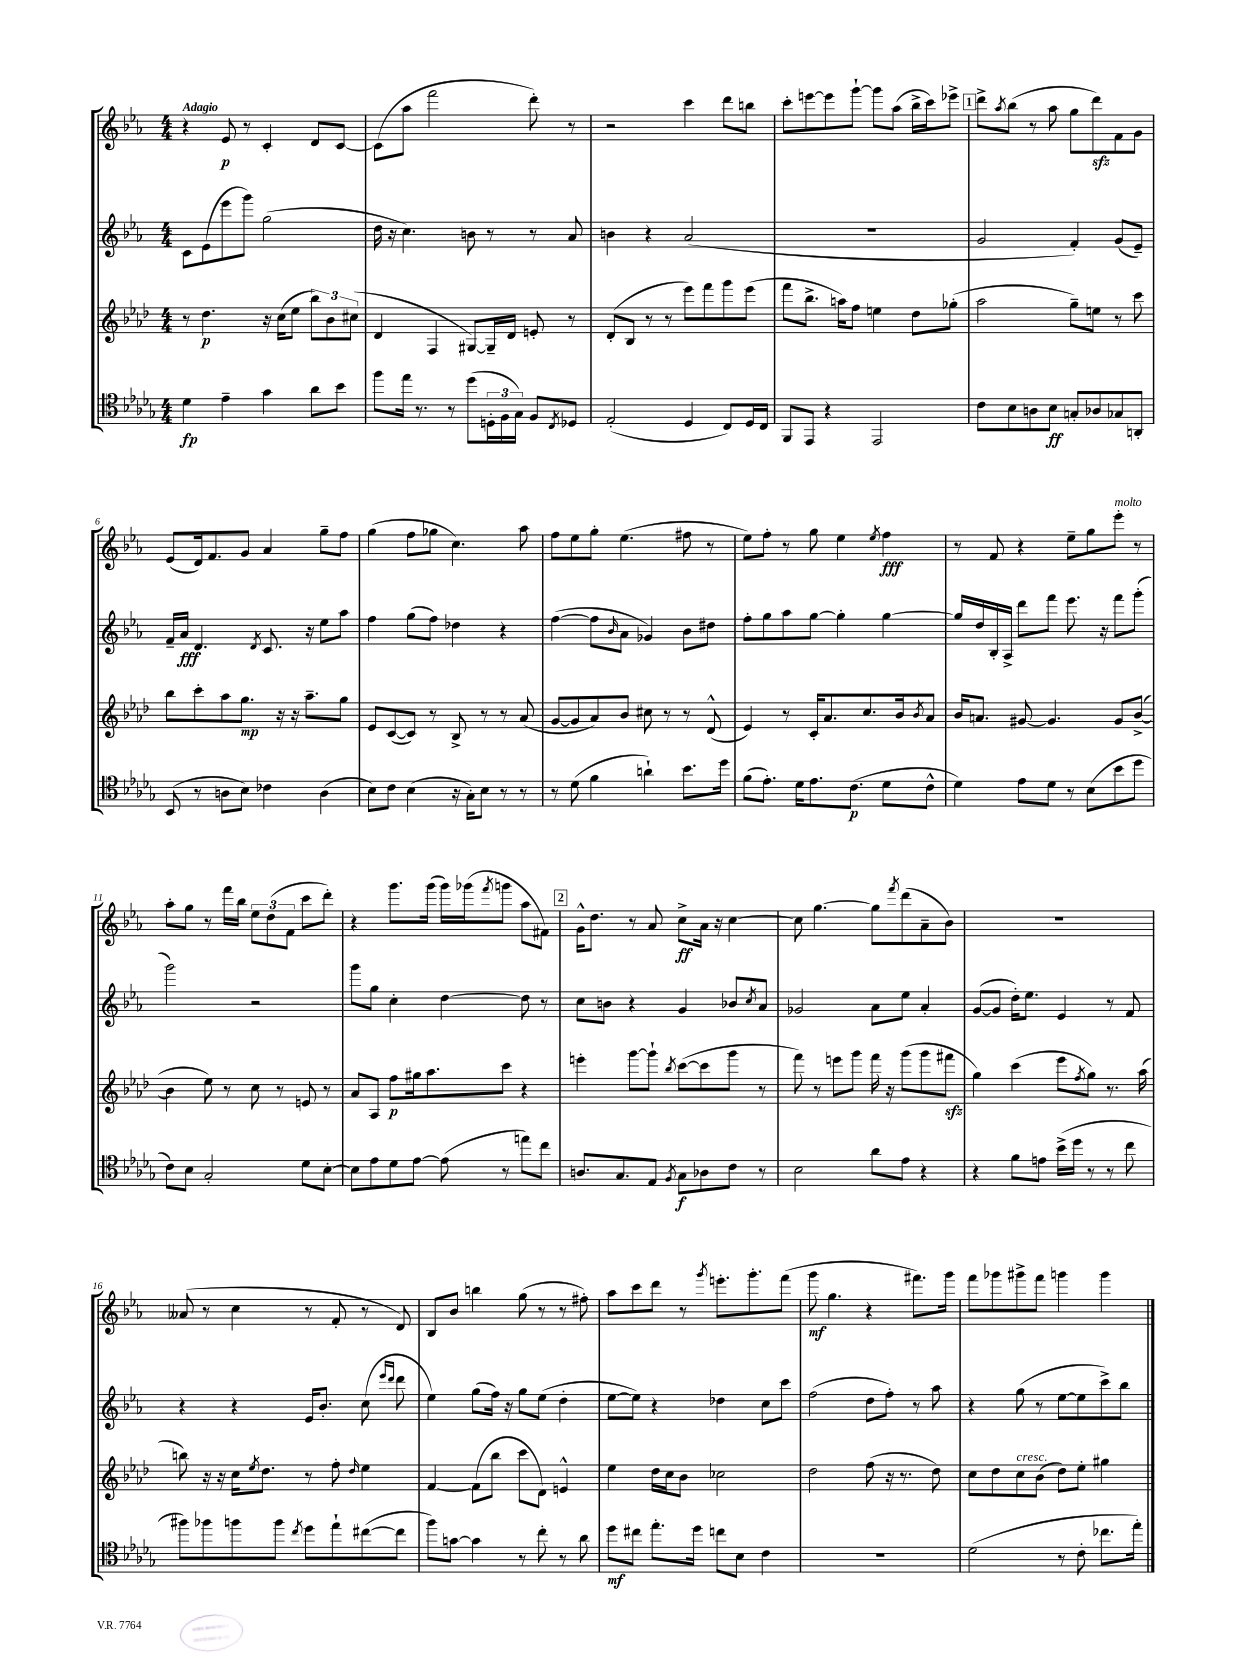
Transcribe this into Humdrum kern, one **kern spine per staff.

**kern	**kern	**kern	**kern
*staff4	*staff3	*staff2	*staff1
*clefC4	*clefG2	*clefG2	*clefG2
*k[b-e-a-d-g-]	*k[b-e-a-d-]	*k[b-e-a-]	*k[b-e-a-]
*M4/4	*M4/4	*M4/4	*M4/4
4d-\	8r	8c\L	4r
.	4.dd-\	(8e-\	.
4e-~\	.	8eee-\	8e-/
.	.	8ggg\J)	8r
4g-\	16r	(2gg\	4c'/
.	(16cc\LK	.	.
.	8ee-\J	.	.
8a-\L	12bb-\L)	.	8d/L
.	12b-\	.	.
8b-\J	.	.	[8c/J
.	(12cc#\J	.	.
=	=	=	=
8ff\L	4d-/	16dd\	(8c\]L
.	.	16r	.
16ee-\Jk	.	4.cc\)	8aa-\J
8.r	.	.	.
.	4F/	.	2fff\
8r	.	.	.
(8dd-\L	[8G#/L)	8b\	.
24D'\L	16G#~/]L	8r	.
24F\	.	.	.
.	16d-/JJ	.	.
24G-\JJ)	.	.	.
8F/L	8e'/	8r	8ddd'\)
8qC/	.	.	.
8D-/J	8r	8a-/	8r
=	=	=	=
(2E-'/	(8d-'/L	4b\	2r
.	8B-/J	.	.
.	8r	4r	.
.	8r	.	.
4D-/	8eee-\L)	(2a-/	4ccc\
.	8fff\	.	.
8C/L)	8ggg\	.	8ddd\L
16D-/L	(8eee-\J	.	8bb\J
16C/JJ	.	.	.
=	=	=	=
8FF/L	8fff\L	1r	8ccc'\L
8EE-/J	8.bb-^\J	.	[8eee\
4r	.	.	8eee\]
.	16aa\LK)	.	.
.	8ff\J	.	[8ggg`\J
2EE-/	4ee\	.	8ggg\]L
.	.	.	(8aa-\J
.	8dd-\L	.	16bb-^\LL
.	.	.	16ccc\J)
.	(8gg-'\J	.	8eee-^\J
=	=	=	=
8c\L	2aa-\	2g/	8ddd^\L
.	.	.	8qaa-/
8B-\	.	.	(8bb-\J
8A\	.	.	8r
8B-\J	.	.	8aa-\
8G'/L	8gg~\L)	4f'/)	8gg\L
8A-/	8ee\J	.	8ddd\)
8G-/	8r	(8g/L	8f\
8AA'/J	8ccc\	8e-~/J)	8g\J
=	=	=	=
(8BB-/	8bb-\L	16f~/LL	(8e-/L
.	.	16a-/JJ	.
8r	8ccc'\	4.d/	16d/k)
.	.	.	8.f/
8A\L	8aa-\	.	.
8B-\J)	8.gg\J	.	8g/J
.	.	8qd/	.
4c-\	.	8.c/	4a-/
.	16r	.	.
.	16r	.	.
.	8.aa-~\L	16r	.
(4A\	.	8ee-\L	8gg~\L
.	8gg\J	8aa-\J	8ff\J
=	=	=	=
8B-\L)	8e-/L	4ff\	(4gg\
8c\J	([8c/	.	.
(4B-\	8c/]J)	(8gg\L	8ff\L
.	8r	8ff\J)	8gg-\J
16r	8B-^/	4dd-\	4.cc\)
16G-'\LK)	.	.	.
8B-\J	8r	.	.
8r	8r	4r	.
8r	(8a-/	.	8aa-\
=	=	=	=
8r	[8g/L	([4ff\	8ff\L
(8d-\	8g/]	.	8ee-\
4f\	8a-/)	8ff\]L	8gg'\J
.	.	16qqb-/	.
.	8b-/J	8a-\J	(4.ee-\
4a`\)	8cc#\	4g-/)	.
.	8r	.	.
8.b-\L	8r	8b-\L	8ff#\
.	(8d-^^/	8dd#\J	8r
16dd-\Jk	.	.	.
=	=	=	=
(8f\L	4e-/)	8ff'\L	8ee-\L)
8.e-'\J)	.	8gg\	8ff'\J
.	8r	8aa-\	8r
16d-\LK	.	.	.
8.e-\	16c'/LK	[8gg\J	8gg\
.	8.a-/	.	.
.	.	4gg'\]	4ee-\
(8.c\J	.	.	.
.	8.cc/	.	.
.	.	.	8qee-/
8d-\L	.	[4gg\	4ff\
.	16b-/k	.	.
.	8qb-/	.	.
8c^^\J	8a-/J	.	.
=	=	=	=
4d-\)	16b-/LK	16gg/]LL	8r
.	8.a/J	16dd/	.
.	.	16B-'/	8f/
.	.	16A-^/JJ	.
8e-\L	[8g#/	8ddd\L	4r
8d-\J	4.g#/]	8fff\J	.
8r	.	8.eee-\	8ee-~\L
(8B-\L	.	.	8gg\
.	.	16r	.
8b-\	8g#/L	8fff\L	8eee-'\J
8dd-\J	([8b-^/J	(8ggg'\J	8r
=	=	=	=
8c\L)	4b-\]	2ggg\)	8aa-'\L
8B-\J	.	.	8gg\J
2G-'/	8ee-\)	.	8r
.	8r	.	16fff\LL
.	.	.	16bb-\JJ
.	8cc\	2r	12ee-\L
.	.	.	(12dd\
.	8r	.	.
.	.	.	12f\J
8d-\L	8e/	.	8ccc\L
[8B-'\J	8r	.	8ddd'\J)
=	=	=	=
8B-\]L	8a-/L	8ggg\L	4r
8e-\	8A-/J	8gg\J	.
8d-\	8ff\L	4cc'\	8.ggg\L
[8e-\J	16gg#\k	.	.
.	8.aa-\	.	(16ggg\Jk
(8e-\]	.	[4dd\	16ggg\LL)
.	.	.	(16ggg-\J
.	.	.	8qfff/
8r	8ccc\J	.	8ggg\J
8ee\L)	4r	8dd\]	8aa-\L
8cc\J	.	8r	8f#\J)
=	=	=	=
8.A/L	4eee'\	8cc\L	16g^^\LK
.	.	.	8.dd\J
.	.	8b\J	.
8.G-/	.	.	.
.	[8ggg\L	4r	8r
8E-/J	8ggg`\]J	.	8a-/
8qF/	8qbb-/	.	.
8G-\L	([8ccc\L	4g/	8cc^\L
8A-\	8ccc\]	.	16a-\Jk
.	.	.	16r
8c\J	8ggg\J	8b-/L	[4cc\
.	.	8qcc/	.
8r	8r	8a-/J	.
=	=	=	=
2B-\	8fff\)	2g-/	8cc\]
.	8r	.	[4.gg\
.	8eee\L	.	.
.	8ggg\J	.	.
8a-\L	16fff\	8a-\L	8gg\]L
.	16r	.	.
.	.	.	8qfff/
8e-\J	(8ggg\L	8ee-\J	(8ddd\
4r	8ggg\	4a-'/	8a-~\
.	8fff#\J	.	8b-\J)
=	=	=	=
4r	4gg\)	([8g/L	1r
.	.	8g/]J	.
8f\L	(4ccc\	16dd'\LK)	.
.	.	8.ee-\J	.
8e\J	.	.	.
(16b-^\LL	8eee-\L	4e-/	.
16dd-\JJ	.	.	.
.	8qff/	.	.
8r	8gg\J)	.	.
8r	8.r	8r	.
8cc\	.	8f/	.
.	(16aa-\	.	.
=	=	=	=
8ff#\L)	8bb\)	4r	(8a--/
8ff-\	16r	.	8r
.	16r	.	.
8ff\	16cc\LK	4r	4cc\
.	8qee-/	.	.
.	8.dd-\J	.	.
8ff\J	.	.	.
8qcc/	.	.	.
8dd-\L	8r	16e-/LK	8r
.	.	8.b-'/J	.
8ee-`\	8ff'\	.	8f'/
.	16qqdd-/	.	.
([8cc#\	4ee-\	(8cc\	8r
.	.	16qqeee-/LL	.
.	.	16qqddd/JJ	.
8cc#\]J	.	8ddd\	8d/)
=	=	=	=
8ff\L)	[4f/	4ee-\)	8B-/L
[8g\J	.	.	8b-/J
4g\]	(8f\]L	(8gg\L	4bb\
.	8bb-\J	16ff\Jk)	.
.	.	16r	.
8r	8ccc\L	8gg\L	(8gg\
8cc'\	8d-\J)	(8ee-\J	8r
8r	4e^^/	4dd'\	8r
8a-\	.	.	8ff#'\)
=	=	=	=
8dd-\L	4ee-\	[8ee-\L	8aa-\L
8cc#\J	.	8ee-\]J)	8ccc\
8.ee-'\L	16dd-\LL	4r	8ddd\J
.	16cc\J	.	.
.	8b-\J	.	8r
16dd-\Jk	.	.	.
.	.	.	8qggg/
8cc\L	2cc-\	4dd-\	8.eee'\L
8B-\J	.	.	.
.	.	.	8.ggg'\
4c\	.	8cc\L	.
.	.	8ccc\J	(8fff\J
=	=	=	=
1r	2dd-\	(2ff\	8ggg\
.	.	.	4.gg\
.	(8ff\	8dd\L	4r
.	16r	8ff'\J)	.
.	8.r	.	.
.	.	8r	8.fff#\L)
.	8dd-\)	8aa-\	.
.	.	.	16ggg\Jk
=	=	=	=
(2d-\	8cc\L	4r	8fff\L
.	8dd-\	.	8ggg-\
.	8cc\	(8gg\	8ggg#^\
.	(8b-\J	8r	8fff\J
8r	8dd-\L)	[8ee-\L	4ggg\
8c'\	8ee-'\J	8ee-\]	.
8.cc-\L	4gg#\	8ccc^\)	4ggg\
.	.	8bb-\J	.
16ee-'\Jk)	.	.	.
==	==	==	==
*-	*-	*-	*-
